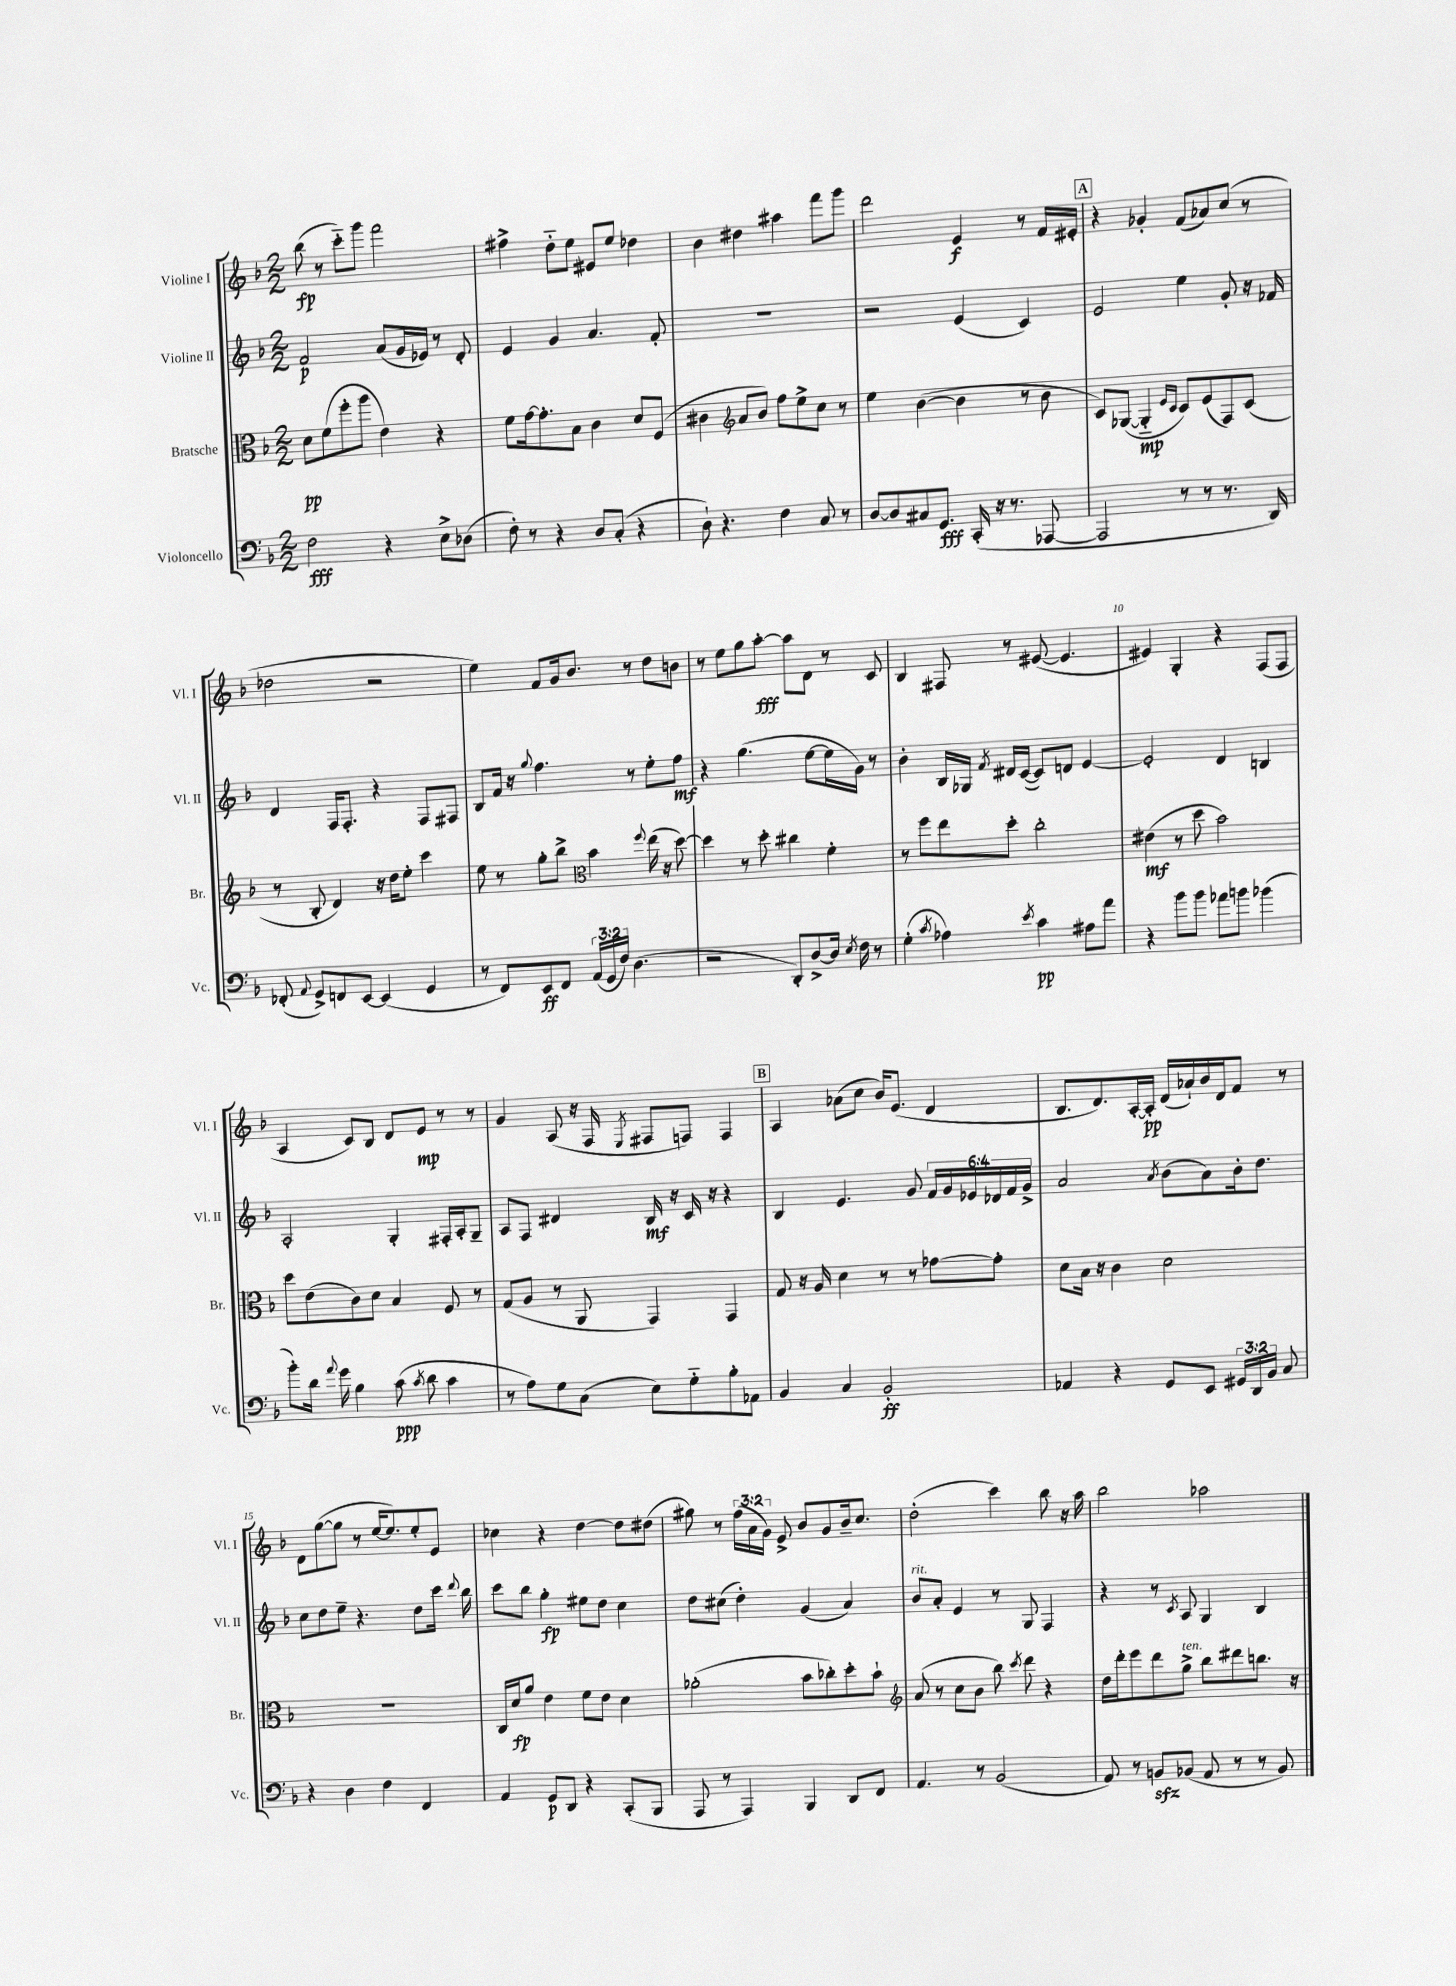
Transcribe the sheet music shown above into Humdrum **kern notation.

**kern	**dynam	**kern	**dynam	**kern	**dynam	**kern	**dynam
*part4	*part4	*part3	*part3	*part2	*part2	*part1	*part1
*staff4	*staff4	*staff3	*staff3	*staff2	*staff2	*staff1	*staff1
*I"Violoncello	*	*I"Bratsche	*	*I"Violine II	*	*I"Violine I	*
*I'Vc.	*	*I'Br.	*	*I'Vl. II	*	*I'Vl. I	*
*clefF4	*	*clefC3	*	*clefG2	*	*clefG2	*
*k[b-]	*	*k[b-]	*	*k[b-]	*	*k[b-]	*
*M2/2	*	*M2/2	*	*M2/2	*	*M2/2	*
=1	=1	=1	=1	=1	=1	=1	=1
2F\	fff	8d\L	pp	2f/	p	(8bb-\	fp
.	.	(8f\	.	.	.	8r	.
.	.	8ff'\	.	.	.	8ccc\L)	.
.	.	8aa\J	.	.	.	8ggg\J	.
4r	.	4e\)	.	(8a/L	.	2fff\	.
.	.	.	.	16g/L	.	.	.
.	.	.	.	16e-X/JJ)	.	.	.
8E^\L	.	4r	.	8r	.	.	.
(8D-X\J	.	.	.	8d'/	.	.	.
=2	=2	=2	=2	=2	=2	=2	=2
8F'\)	.	8f\L	.	4e/	.	4ff#X^\	.
8r	.	[16g\k	.	.	.	.	.
.	.	8.g'\]	.	.	.	.	.
4r	.	.	.	4g/	.	8dd\L	.
.	.	8B-\J	.	.	.	8ee\J	.
8D/L	.	4c\	.	4.a/	.	8e#X/L	.
(8C'/J	.	.	.	.	.	8ee/J	.
4r	.	8d/L	.	.	.	4dd-X\	.
.	.	(8F/J	.	8f'/	.	.	.
=3	=3	=3	=3	=3	=3	=3	=3
8D`\)	.	4c#X\	.	1r	.	4b-\	.
4.r	.	.	.	.	.	.	.
*	*	*clefG2	*	*	*	*	*
.	.	8a/L	.	.	.	4dd#X\	.
.	.	8b-/J)	.	.	.	.	.
4F\	.	8ff\L	.	.	.	4aa#X\	.
.	.	8ee^\	.	.	.	.	.
8C/	.	8cc\J	.	.	.	8fff\L	.
8r	.	8r	.	.	.	8ggg\J	.
=4	=4	=4	=4	=4	=4	=4	=4
[8D/L	.	4ee\	.	2r	.	2ddd\	.
8D/]	.	.	.	.	.	.	.
8C#X/	.	([4b-\	.	.	.	.	.
8.GG/J	fff	.	.	.	.	.	.
.	.	4b-\]	.	(4e/	.	4e/	f
(16CC'/	.	.	.	.	.	.	.
16r	.	.	.	.	.	.	.
8.r	.	.	.	.	.	.	.
.	.	8r	.	4c/)	.	8r	.
[8AAA-X/	.	8b-\	.	.	.	16f/LL	.
.	.	.	.	.	.	16e#X'/JJ	.
!!LO:REH:place=s1:t=A
=5	=5	=5	=5	=5	=5	=5	=5
2AAA-/]	.	8c/L)	.	2e/	.	4r	.
.	.	([8G-X/J	.	.	.	.	.
.	.	4G-/]	mp	.	.	4g-X'/	.
.	.	16qqe/LL	.	.	.	.	.
.	.	16qqc/JJ	.	.	.	.	.
8r	.	8c/L)	.	4ee\	.	(8f/L	.
8r	.	(8e/	.	.	.	8a-X/)	.
8.r	.	8F/)	.	8g'/	.	(8cc/J	.
.	.	(8c/J	.	16r	.	8r	.
16DD/)	.	.	.	16f-X/	.	.	.
!!LO:LB:g=z
=6	=6	=6	=6	=6	=6	=6	=6
(8FF-X'/	.	8r	.	4d/	.	2dd-X\	.
8qqAA/	.	.	.	.	.	.	.
8GG^/L)	.	8B-'/	.	.	.	.	.
8FFn/	.	4d/)	.	16F/KL	.	.	.
.	.	.	.	8.F'/J	.	.	.
[8EE/J	.	.	.	.	.	.	.
(4EE/]	.	16r	.	4r	.	2r	.
.	.	16dd\KL	.	.	.	.	.
.	.	8ee'\J	.	.	.	.	.
4GG/	.	4ccc\	.	8F/L	.	.	.
.	.	.	.	8F#X/J	.	.	.
=7	=7	=7	=7	=7	=7	=7	=7
8r	.	8ee\	.	8B-/L	.	4ee\)	.
8FF/L)	.	8r	.	16f/Jk	.	.	.
.	.	.	.	16r	.	.	.
.	.	.	.	8qqgg/	.	.	.
8EE/	ff	8gg'\L	.	4.ff\	.	8f/L	.
8FF/J	.	8bb-^\J	.	.	.	16g/k	.
.	.	.	.	.	.	8.b-/J	.
*	*	*clefC3	*	*	*	*	*
(24AA/LL	.	4b-\	.	.	.	.	.
24GG/	.	.	.	.	.	.	.
24F/JJ)	.	.	.	.	.	.	.
(4.D\	.	.	.	8r	.	8r	.
.	.	8qqff/	.	.	.	.	.
.	.	(16ee\	.	8ee'\L	.	8dd\L	.
.	.	16r	.	.	.	.	.
.	.	[8dd\)	.	8ff\J	mf	8bn\J	.
=8	=8	=8	=8	=8	=8	=8	=8
2r	.	4dd\]	.	4r	.	8r	.
.	.	.	.	.	.	8ee\L	.
.	.	8r	.	(4.gg\	.	8gg\	.
.	.	8dd'\	.	.	.	[8aa'\J	fff
8DD'/L)	.	4cc#X\	.	.	.	8aa\L]	.
[8D^/	.	.	.	[8ee\L	.	8d\J	.
16D/Jk]	.	4f'\	.	16ee\L]	.	8r	.
8qE/	.	.	.	.	.	.	.
16F\	.	.	.	16g\JJ)	.	.	.
8r	.	.	.	8r	.	8c/	.
=9	=9	=9	=9	=9	=9	=9	=9
(4G'\	.	8r	.	4b-'\	.	4B-/	.
.	.	8ff\L	.	.	.	.	.
8qc/	.	.	.	.	.	.	.
4A-X\)	.	8ee\	.	16B-/LL	.	8F#X/	.
.	.	.	.	16G-X/JJ	.	.	.
.	.	.	.	8qf/	.	.	.
.	.	8dd'\J	.	16d#X/LL	.	8r	.
.	.	.	.	([16c/JJ	.	.	.
8qe/	.	.	.	.	.	.	.
4c\	pp	2cc'\	.	8c/L])	.	([8e#X/	.
.	.	.	.	8dn/J	.	4.e#/]	.
8A#X\L	.	.	.	[4e/	.	.	.
8a\J	.	.	.	.	.	.	.
=10	=10	=10	=10	=10	=10	=10	=10
4r	.	(4e#X\	mf	2e'/]	.	4e#X/)	.
8b-\L	.	8r	.	.	.	4G'/	.
8b-\J	.	8dd\	.	.	.	.	.
8a-X\L	.	2b-\)	.	4d/	.	4r	.
8bn\J	.	.	.	.	.	.	.
(4b-X\	.	.	.	4Bn/	.	(8F/L	.
.	.	.	.	.	.	8F/J	.
!!LO:LB:g=z
=11	=11	=11	=11	=11	=11	=11	=11
8b-'\L)	.	8dd\L	.	2A'/	.	4A/	.
16d\Jk	.	(8e\	.	.	.	.	.
8qqa/	.	.	.	.	.	.	.
16g\	.	.	.	.	.	.	.
4B-\	.	8c\)	.	.	.	8c/L)	.
.	.	8d\J	.	.	.	8B-/J	.
(8c\	ppp	4B-/	.	4G'/	.	8d/L	.
8qc/	.	.	.	.	.	.	.
8d\	.	.	.	.	.	8e/J	mp
4c\	.	8F/	.	16F#X'/LL	.	8r	.
.	.	.	.	16A'/J	.	.	.
.	.	8r	.	8G~/J	.	8r	.
=12	=12	=12	=12	=12	=12	=12	=12
8r	.	(8G/L	.	8A/L	.	4g/	.
8A\L)	.	8A/J	.	8F/J	.	.	.
8G\	.	8r	.	4d#X/	.	(8A/	.
(8C\J	.	8AA/	.	.	.	16r	.
.	.	.	.	.	.	16F/	.
.	.	.	.	.	.	8qE/	.
8E\L)	.	4GG/)	.	16B-/	mf	8F#X/L	.
.	.	.	.	16r	.	.	.
8G\	.	.	.	16c/	.	8Fn/J)	.
.	.	.	.	16r	.	.	.
8B-'\	.	4GG/	.	4r	.	4F/	.
8AA-X\J	.	.	.	.	.	.	.
!!LO:REH:place=s1:t=B
=13	=13	=13	=13	=13	=13	=13	=13
4BB-/	.	8G/	.	4B-/	.	4A/	.
.	.	16r	.	.	.	.	.
.	.	16A/	.	.	.	.	.
4C/	.	4d\	.	4.e/	.	(8a-X\L	.
.	.	.	.	.	.	8cc\J	.
2BB-'/	ff	8r	.	.	.	16b-/KL)	.
.	.	.	.	.	.	(8.e/J	.
.	.	8r	.	8g/	.	.	.
.	.	[8g-X\L	.	24f/LL	.	4d/	.
.	.	.	.	24g/	.	.	.
.	.	.	.	24e-X/	.	.	.
.	.	8g-'\J]	.	24d-X/	.	.	.
.	.	.	.	24f/	.	.	.
.	.	.	.	24g^/JJ	.	.	.
=14	=14	=14	=14	=14	=14	=14	=14
4AA-X/	.	8d\L	.	2a/	.	8.B-/L	.
.	.	16B-\Jk	.	.	.	.	.
.	.	16r	.	.	.	8.d/)	.
4r	.	4c\	.	.	.	.	.
.	.	.	.	.	.	[16A'/L	.
.	.	.	.	.	.	16A'/JJ]	pp
.	.	.	.	8qa/	.	.	.
8GG/L	.	2d\	.	(8b-\L	.	(16d/LL	.
.	.	.	.	.	.	16a-X`/)	.
8EE/J	.	.	.	8a\)	.	16b-/	.
.	.	.	.	.	.	16d/J	.
24GG#X/LL	.	.	.	16b-'\k	.	8f/J	.
24DD/	.	.	.	.	.	.	.
.	.	.	.	8.dd\J	.	.	.
24BB-/JJ	.	.	.	.	.	.	.
8C/	.	.	.	.	.	8r	.
!!LO:LB:g=z
=15	=15	=15	=15	=15	=15	=15	=15
4r	.	1r	.	8cc\L	.	8d\L	.
.	.	.	.	8dd\	.	([8gg\	.
4D\	.	.	.	8ee~\J	.	8gg\J]	.
.	.	.	.	4.r	.	8r	.
4F\	.	.	.	.	.	[16ee/KL	.
.	.	.	.	.	.	8.ee/])	.
4FF/	.	.	.	8dd\L	.	8ee'/	.
.	.	.	.	16ccc\Jk	.	8e/J	.
.	.	.	.	8qqddd/	.	.	.
.	.	.	.	16bb-\	.	.	.
=16	=16	=16	=16	=16	=16	=16	=16
4AA/	.	16C/LL	.	8ccc\L	.	4cc-X\	.
.	.	16d/J	fp	.	.	.	.
.	.	8a/J	.	8bb-\J	.	.	.
8GG/L	p	4e\	.	4gg'\	fp	4r	.
8DD/J	.	.	.	.	.	.	.
4r	.	8f\L	.	8ee#X\L	.	[4dd\	.
.	.	8e\J	.	8dd\J	.	.	.
(8CC'/L	.	4d\	.	4cc\	.	8dd\L]	.
8BBB-/J	.	.	.	.	.	(8dd#X\J	.
=17	=17	=17	=17	=17	=17	=17	=17
8AAA/	.	(2a-X'\	.	8dd\L	.	8gg#X\)	.
8r	.	.	.	(8cc#X\J	.	8r	.
4AAA/)	.	.	.	4dd'\)	.	(24ff\LL	.
.	.	.	.	.	.	24a\	.
.	.	.	.	.	.	24g\JJ)	.
.	.	.	.	.	.	8e^/	.
4BBB-/	.	8b-\L	.	(4g/	.	8b-/L	.
.	.	8cc-X'\)	.	.	.	8g/	.
8DD/L	.	8dd'\	.	4a/)	.	16b-~/k	.
.	.	.	.	.	.	8.cc/J	.
8FF/J	.	8b-`\J	.	.	.	.	.
=18	=18	=18	=18	=18	=18	=18	=18
*	*	*clefG2	*	*	*	*	*
!	!	!	!	!LO:TX:a:i:t=rit.	!	!	!
4.AA/	.	(8a/	.	8b-/L	.	(2dd'\	.
.	.	8r	.	8a'/J	.	.	.
.	.	8cc\L	.	4e/	.	.	.
8r	.	8b-\J	.	.	.	.	.
(2BB-/	.	8bb-\)	.	8r	.	4ccc\)	.
.	.	8qccc/	.	.	.	.	.
.	.	8ddd\	.	8G/	.	.	.
.	.	4r	.	4F/	.	8bb-\	.
.	.	.	.	.	.	16r	.
.	.	.	.	.	.	16aa\	.
=19	=19	=19	=19	=19	=19	=19	=19
8AA/)	.	16dd\LL	.	4r	.	2bb-\	.
.	.	16ddd'\J	.	.	.	.	.
8r	.	8eee\	.	.	.	.	.
8BBnzz/L	.	8ddd\	.	8r	.	.	.
.	.	.	.	8qc/	.	.	.
!	!	!LO:TX:a:i:t=ten.	!	!	!	!	!
(8BB-X/J	.	8gg^\J	.	8A/	.	.	.
8AA/	.	8bb-\L	.	4G/	.	2aa-X\	.
8r	.	8ddd#X\	.	.	.	.	.
8r	.	8.bbn\J	.	4B-/	.	.	.
8BB-/)	.	.	.	.	.	.	.
.	.	16r	.	.	.	.	.
==	==	==	==	==	==	==	==
*-	*-	*-	*-	*-	*-	*-	*-
